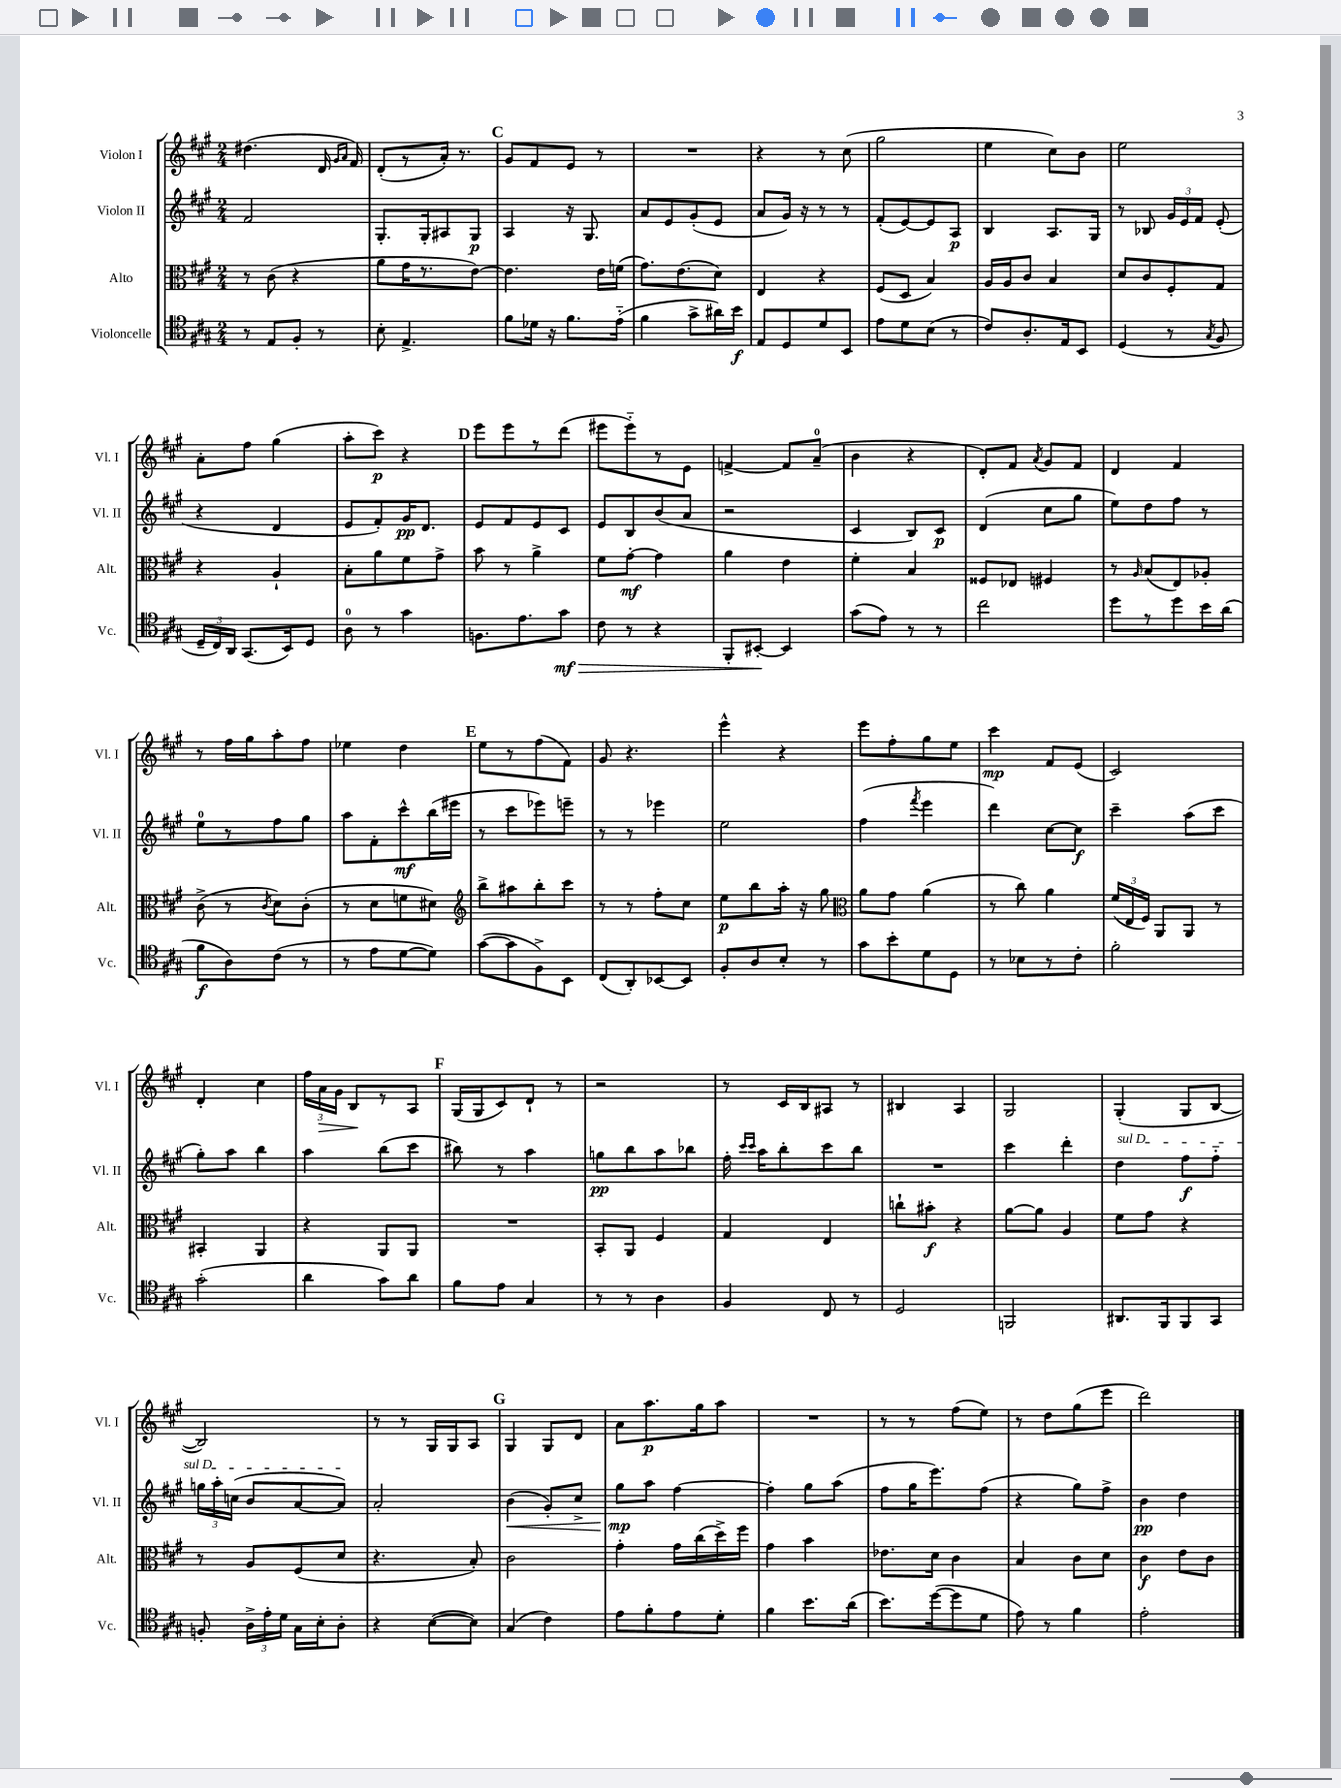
<<
\new StaffGroup <<
\new Staff = "s0" \with { instrumentName = "Violon I" shortInstrumentName = "Vl. I" } {
    \clef treble \key a \major \numericTimeSignature \time 2/4
    \autoBeamOff dis''4.( d'16 \grace { gis'16[ a'16] } fis'16) |
    d'8[-.( r8 a'16]-.) r8. |
    \mark \markup { \bold "C" } gis'8[ fis'8 e'8] r8 |
    R2 |
    r4 r8 cis''8( |
    gis''2 |
    e''4 cis''8[) b'8] |
    e''2 |
    a'8[-. fis''8] gis''4( |
    a''8[-. cis'''8]\p) r4 |
    \mark \markup { \bold "D" } e'''8[ e'''8 r8 d'''8]( |
    eis'''8[ eis'''8-_) r8 e'8] |
    f'4~-> f'8[ a'8]-0--( |
    b'4 r4 |
    d'8[-.) fis'8] \acciaccatura { a'8 } gis'8[ fis'8] |
    d'4 fis'4 |
    r8 fis''16[ gis''16 a''8-. fis''8] |
    ees''4 d''4 |
    \mark \markup { \bold "E" } e''8[ r8 fis''8( fis'8]) |
    gis'8 r4. |
    e'''4-^ r4 |
    e'''8[ fis''8-. gis''8 e''8] |
    cis'''4\mp fis'8[ e'8]( |
    cis'2) |
    d'4-. cis''4 |
    \tuplet 3/2 { fis''16[ a'16\> gis'16] } b8[\! r8 a8] |
    \mark \markup { \bold "F" } gis16[( gis16 cis'8) d'8]-! r8 |
    r2 |
    r8 cis'16[ b16 ais8] r8 |
    bis4 a4 |
    gis2 |
    gis4-.( gis8[ b8]~ |
    b2) |
    r8 r8 gis16[ gis16 a8] |
    \mark \markup { \bold "G" } gis4 gis8[ d'8] |
    a'8[ a''8.\p gis''16 a''8] |
    R2 |
    r8 r8 fis''8[( e''8]) |
    r8 d''8[ gis''8( e'''8] |
    d'''2) \bar "|." |
}
\new Staff = "s1" \with { instrumentName = "Violon II" shortInstrumentName = "Vl. II" } {
    \clef treble \key a \major \numericTimeSignature \time 2/4
    \autoBeamOff fis'2 |
    gis8.[-. gis16-. ais8 gis8]\p |
    \mark \markup { \bold "C" } a4 r16 gis8. |
    a'8[ e'8 gis'8-.( e'8] |
    a'8[ gis'16]) r16 r8 r8 |
    fis'8[-.( e'8~) e'8 a8]\p |
    b4 a8.[ gis16] |
    r8 bes8 \tuplet 3/2 { gis'16[ e'16 fis'16] } e'8-.( |
    r4 d'4 |
    e'8[ fis'8-.) gis'16\pp d'8.] |
    \mark \markup { \bold "D" } e'8[ fis'8 e'8 cis'8] |
    e'8[ b8 b'8( a'8] |
    r2 |
    cis'4 b8[) cis'8]\p |
    d'4( cis''8[ gis''8] |
    e''8[) d''8 fis''8] r8 |
    e''8[-0 r8 fis''8 gis''8] |
    a''8[ fis'8-. cis'''8-^\mf b''16( eis'''16] |
    \mark \markup { \bold "E" } r8 cis'''8[ ees'''8) e'''8]-- |
    r8 r8 ees'''4 |
    e''2 |
    fis''4( \acciaccatura { fis'''8 } e'''4 |
    d'''4) cis''8[~ cis''8]\f |
    cis'''4-- a''8[( cis'''8] |
    gis''8[-.) a''8] b''4 |
    a''4 b''8[( cis'''8] |
    \mark \markup { \bold "F" } bis''8) r8 a''4 |
    g''8[\pp b''8 a''8 bes''8] |
    fis''16-. \grace { cis'''16[ cis'''16] } a''16[ b''8-. cis'''8 b''8] |
    R2 |
    cis'''4 d'''4-. |
    \once \override TextSpanner.bound-details.left.text = \markup { \italic "sul D" } d''4\startTextSpan fis''8[\f fis''8]-_ |
    \tuplet 3/2 { g''16[ a''16-. c''16]( } b'8[ a'8~ a'8]\stopTextSpan) |
    a'2-. |
    \mark \markup { \bold "G" } b'4\<( gis'8[-.) cis''8]-> |
    gis''8[\mp\! a''8] fis''4~ |
    fis''4-. gis''8[ a''8]( |
    fis''8[ gis''16 e'''8.) fis''8]( |
    r4 gis''8[) fis''8]-> |
    b'4\pp d''4 \bar "|." |
}
\new Staff = "s2" \with { instrumentName = "Alto" shortInstrumentName = "Alt." } {
    \clef alto \key a \major \numericTimeSignature \time 2/4
    \autoBeamOff r8 cis'8( r4 |
    a'8[ gis'16 r8. e'8]~) |
    \mark \markup { \bold "C" } e'4. e'16[ f'16]( |
    gis'8.[) e'8.( d'8]) |
    e4 r4 |
    fis8[( d8] b4) |
    a16[ a16 cis'8] b4 |
    d'8[ cis'8 fis8-. gis8] |
    r4 a4-! |
    b8[-. a'8 fis'8 gis'8]-> |
    \mark \markup { \bold "D" } b'8 r8 a'4-> |
    fis'8[ gis'8]~-.\mf gis'4 |
    a'4 e'4 |
    fis'4-. b4 |
    fisis8[ ees8] fis4 |
    r8 \grace { a16 } b8[( e8) aes8]-. |
    cis'8->( r8 \acciaccatura { cis'8 } d'8[) cis'8]-.( |
    r8 d'8[ f'8 dis'8]) |
    \mark \markup { \bold "E" } \clef treble b''8[-> ais''8 b''8-. cis'''8] |
    r8 r8 fis''8[-. cis''8] |
    e''8[\p b''8 a''16]-. r16 gis''8 |
    \clef alto a'8[ gis'8] a'4( |
    r8 cis''8) a'4 |
    \tuplet 3/2 { fis'16[( e16 fis16]) } a,8[ a,8] r8 |
    bis,4-. a,4 |
    r4 a,8[ a,8] |
    \mark \markup { \bold "F" } R2 |
    b,8[-. a,8] fis4 |
    gis4 e4 |
    c''8[-! bis'8]-.\f r4 |
    a'8[~ a'8] a4 |
    fis'8[ gis'8] r4 |
    r8 a8[ fis8( d'8] |
    r4. b8-.) |
    \mark \markup { \bold "G" } cis'2 |
    gis'4-. gis'16[ cis''16( d''16->) fis''16] |
    gis'4 b'4 |
    ees'8.[ d'16] cis'4 |
    b4 cis'8[ d'8] |
    cis'4\f e'8[ cis'8] \bar "|." |
}
\new Staff = "s3" \with { instrumentName = "Violoncelle" shortInstrumentName = "Vc." } {
    \clef tenor \key a \major \numericTimeSignature \time 2/4
    \autoBeamOff r8 e8[ fis8]-. r8 |
    b8-. e4.-> |
    \mark \markup { \bold "C" } fis'8[ des'16] r16 fis'8.[ e'16]-_( |
    fis'4 gis'8[-> ais'16) b'16]\f |
    e8[ d8 d'8 b,8] |
    e'8[ d'8 b8]( r8 |
    cis'8[) a8.-. e16 b,8] |
    d4( r8 \acciaccatura { gis8 } fis8 |
    \tuplet 3/2 { d16[-- cis16) a,16] } gis,8.[( b,16) d8] |
    a8-0 r8 gis'4 |
    \mark \markup { \bold "D" } f8.[ e'8. gis'8]\mf\> |
    cis'8 r8 r4 |
    fis,8[-. bis,8]~-.\! bis,4 |
    gis'8[( e'8]) r8 r8 |
    cis''2 |
    d''8[ r8 d''8 b'16 a'16]( |
    fis'8[\f a8) cis'8]( r8 |
    r8 e'8[ d'8~ d'8]) |
    \mark \markup { \bold "E" } gis'8[~( gis'8 fis8->) b,8] |
    cis8[( a,8-.) bes,8~ bes,8] |
    fis8[-. a8 b8]-. r8 |
    gis'8[ b'8-. d'8 d8] |
    r8 bes8[ r8 cis'8]-. |
    fis'2-. |
    gis'2-.( |
    a'4 gis'8[) a'8] |
    \mark \markup { \bold "F" } fis'8[ e'8] gis4 |
    r8 r8 a4 |
    fis4 cis8 r8 |
    d2 |
    f,2 |
    ais,8.[ fis,16 fis,8 gis,8] |
    f8-. \tuplet 3/2 { a16[-> e'16-. d'16] } gis16[ b16-. a8]-. |
    r4 b8[~( b8]) |
    \mark \markup { \bold "G" } gis4( cis'4) |
    e'8[ fis'8-. e'8 d'8]-. |
    fis'4 b'8.[ a'16]( |
    b'8.[) d''16~( d''8 d'8] |
    e'8) r8 fis'4 |
    e'2-. \bar "|." |
}
>>
>>
\layout { \context { \Score \remove "Bar_number_engraver" } }
